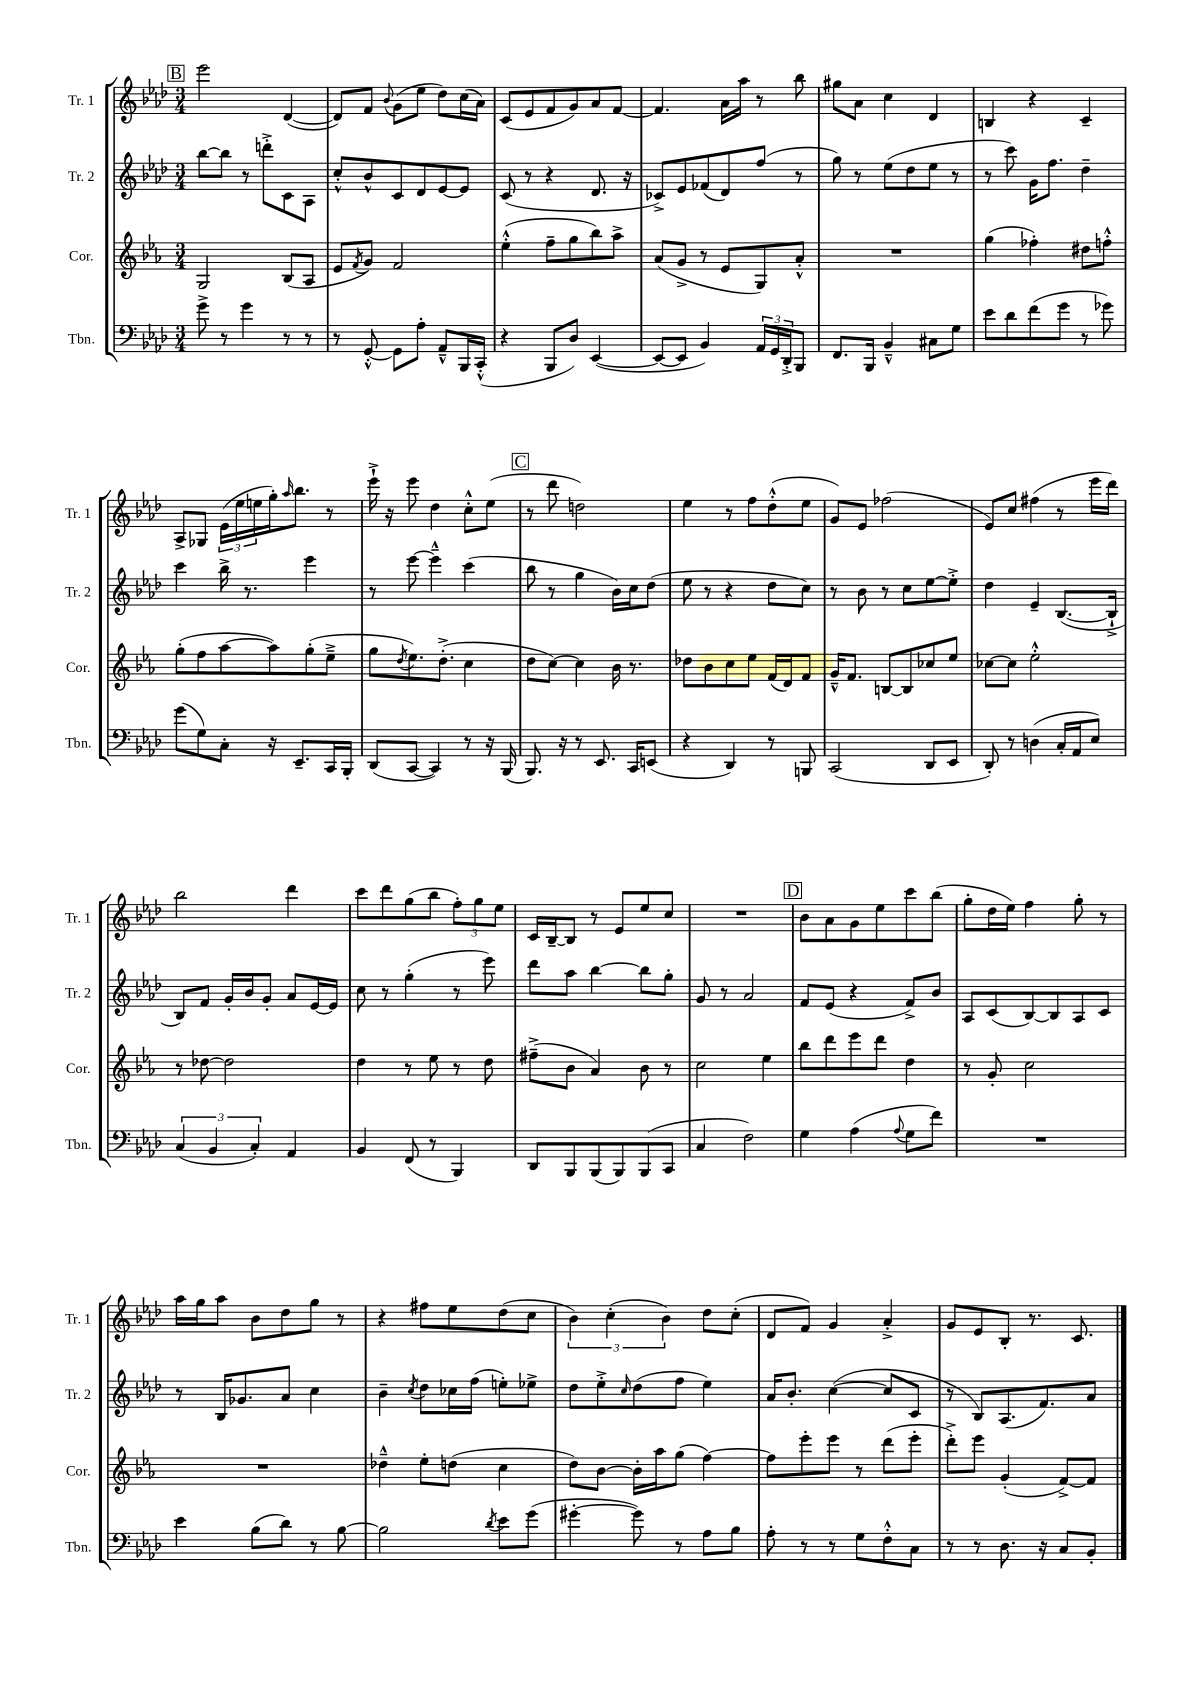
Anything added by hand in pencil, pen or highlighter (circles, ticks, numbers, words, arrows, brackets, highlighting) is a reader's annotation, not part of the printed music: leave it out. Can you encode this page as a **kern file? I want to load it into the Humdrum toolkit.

**kern	**kern	**kern	**kern
*part4	*part3	*part2	*part1
*staff4	*staff3	*staff2	*staff1
*I"Tbn.	*I"Cor.	*I"Tr. 2	*I"Tr. 1
*I'Tbn.	*I'Cor.	*I'Tr. 2	*I'Tr. 1
*clefF4	*clefG2	*clefG2	*clefG2
*k[b-e-a-d-]	*k[b-e-a-]	*k[b-e-a-d-]	*k[b-e-a-d-]
*M3/4	*M3/4	*M3/4	*M3/4
!!LO:REH:place=s1:t=B
=33	=33	=33	=33
8g^\	2G/	[8bb-\L	2eee-\
8r	.	8bb-\J]	.
4g\	.	8r	.
.	.	8dddn'^\L	.
8r	(8B-/L	8c\	([4d-/
8r	8A-/J	8A-\J	.
=34	=34	=34	=34
8r	8e-/L	8cc'^^/L	8d-/L])
.	8qf/	.	.
[8GG'^^/	8g/J)	8b-^^/	8f/J
.	.	.	8qqb-/
8GG\L]	2f/	8c/	(8g\L
8A-'\J	.	8d-/	8ee-\J
8AA-~^^/L	.	[8e-/	8dd-\L)
16BBB-/L	.	8e-/J]	(16cc\L
(16CC'^^/JJ	.	.	16a-\JJ)
=35	=35	=35	=35
4r	(4ee-'^^\	(8c/	(8c/L
.	.	8r	8e-/
8BBB-/L	8ff~\L	4r	8f/
8D-/J)	8gg\	.	8g/)
([4EE-/	8bb-\)	8.d-/	8a-/
.	8aa-^\J	.	[8f/J
.	.	16r	.
=36	=36	=36	=36
8EE-/L_	(8a-/L	8c-X^/L)	4.f/]
8EE-/J]	8g^/J	8e-/	.
4BB-/)	8r	(8f-X/	.
.	8e-/L	8d-/)	16a-\LL
.	.	.	16aa-\JJ
24AA-/LL	8G/)	(8ff/J	8r
24GG/	.	.	.
24DD-'^/J	.	.	.
8BBB-/J	8a-'^^/J	8r	8bb-\
=37	=37	=37	=37
8.FF/L	2.r	8gg\)	8gg#X\L
.	.	8r	8a-\J
16BBB-/Jk	.	.	.
4BB-~^^/	.	(8ee-\L	4cc\
.	.	8dd-\	.
8C#X\L	.	8ee-\J	4d-/
8G\J	.	8r	.
=38	=38	=38	=38
8e-\L	(4gg\	8r	4Bn/
8d-\	.	8ccc\)	.
(8f\	4ff-X'\)	16g\KL	4r
.	.	8.ff\J	.
8g\J	.	.	.
8r	8dd#X\L	4dd-~\	4c~/
8g-X\)	8ffn'^^\J	.	.
!!LO:LB:g=z
=39	=39	=39	=39
(8g\L	(8gg'\L	4ccc\	8A-^/L
8G\)	8ff\	.	8G-X/J
8C'\J	[8aa-\	16bb-^\	(24e-\LL
.	.	.	24ee-\
.	.	8.r	.
.	.	.	24een\
16r	8aa-\])	.	16gg'\J)
.	.	.	16qqaa-/
8.EE-~/L	.	.	8.bb-\J
.	(8gg'\	4eee-\	.
16CC/L	8ee-~^\J	.	8r
16BBB-'/JJ	.	.	.
=40	=40	=40	=40
(8DD-/L	8gg\L	8r	16eee-`^\
.	.	.	16r
.	8qdd/	.	.
[8CC/J	8.ee-\)	[8eee-\	8eee-\
4CC/])	.	4eee-~^^\]	4dd-\
.	(8.dd'^\J	.	.
8r	4cc\	(4ccc\	8cc'^^\L
16r	.	.	(8ee-\J
(16BBB-/	.	.	.
!!LO:REH:place=s1:t=C
=41	=41	=41	=41
8.BBB-/)	8dd\L	8bb-\	8r
.	[8cc\J)	8r	8ddd-\
16r	.	.	.
8r	4cc\]	4gg\	2ddn\)
8.EE-/	.	.	.
.	16b-\	16b-\LL)	.
16CC/KL	8.r	16cc\J	.
(8EEn/J	.	(8dd-\J	.
=42	=42	=42	=42
4r	8dd-X\L	8ee-\	4ee-\
.	8b-\	8r	.
4DD-/)	8cc\	4r	8r
.	8ee-\J	.	8ff\L
8r	(16f/LL	8dd-\L	(8dd-'^^\
.	16d/J)	.	.
8BBBn/	8f/J	8cc\J)	8ee-\J
=43	=43	=43	=43
(2CC/	16g~^^/KL	8r	8g/L)
.	8.f/J	.	.
.	.	8b-\	8e-/J
.	[8Bn/L	8r	(2ff-X\
.	8B/]	8cc\L	.
8DD-/L	8cc-X/	[8ee-\	.
8EE-/J	8ee-/J	8ee-'^\J]	.
=44	=44	=44	=44
8DD-'/)	[8cc-X\L	4dd-\	8e-/L)
8r	8cc-\J]	.	8cc/J
(4Dn\	2ee-'^^\	4e-~/	(4ff#X\
16C'/LL	.	([8.B-/L	8r
16AA-/J	.	.	.
8E-/J)	.	.	16eee-\LL
.	.	16B-`^/Jk]	16ddd-\JJ)
!!LO:LB:g=z
=45	=45	=45	=45
(6C/	8r	8B-/L)	2bb-\
.	[8dd-X\	8f/J	.
6BB-/	.	.	.
.	2dd-\]	16g'/LL	.
.	.	16b-/J	.
6C'/)	.	.	.
.	.	8g'/J	.
4AA-/	.	8a-/L	4ddd-\
.	.	[16e-/L	.
.	.	16e-/JJ]	.
=46	=46	=46	=46
4BB-/	4dd\	8cc\	8ccc\L
.	.	8r	8ddd-\
(8FF/	8r	(4gg'\	(8gg\
8r	8ee-\	.	8bb-\J
4BBB-/)	8r	8r	12ff'\L)
.	.	.	12gg\
.	8dd\	8eee-\)	.
.	.	.	12ee-\J
=47	=47	=47	=47
8DD-/L	(8ff#X~^\L	8ddd-\L	16c/LL
.	.	.	[16B-~/J
8BBB-/	8b-\J	8aa-\J	8B-/J]
(8BBB-/	4a-/)	[4bb-\	8r
8BBB-/)	.	.	8e-/L
(8BBB-/	8b-\	8bb-\L]	8ee-/
8CC/J	8r	8gg'\J	8cc/J
=48	=48	=48	=48
4C/	2cc\	8g/	2.r
.	.	8r	.
2F\)	.	2a-/	.
.	4ee-\	.	.
!!LO:REH:place=s1:t=D
=49	=49	=49	=49
4G\	8bb-\L	8f/L	8b-\L
.	8ddd\	(8e-/J	8a-\
(4A-\	8eee-\	4r	8g\
.	8ddd\J	.	8ee-\
8qqA-/	.	.	.
8G\L	4dd\	8f^/L)	8ccc\
8f\J)	.	8b-/J	(8bb-\J
=50	=50	=50	=50
2.r	8r	8A-/L	8gg'\L
.	8g'/	(8c/	16dd-\L
.	.	.	16ee-\JJ)
.	2cc\	[8B-/)	4ff\
.	.	8B-/]	.
.	.	8A-/	8gg'\
.	.	8c/J	8r
!!LO:LB:g=z
=51	=51	=51	=51
4e-\	2.r	8r	16aa-\LL
.	.	.	16gg\J
.	.	16B-/KL	8aa-\J
.	.	8.g-X/	.
(8B-\L	.	.	8b-\L
8d-\J)	.	8a-/J	8dd-\
8r	.	4cc\	8gg\J
[8B-\	.	.	8r
=52	=52	=52	=52
2B-\]	4dd-X~^^\	4b-~\	4r
.	.	8qcc/	.
.	8ee-'\L	8dd-\L	8ff#X\L
.	(8ddn\J	16cc-X\L	8ee-\
.	.	(16ff\JJ	.
8qd-/	.	.	.
8e-\L	4cc\	8een'\L)	(8dd-\
(8g\J	.	8ee-X^\J	8cc\J
=53	=53	=53	=53
[4g#X'\	8dd\L)	8dd-\L	6b-\)
.	[8b-\J	8ee-'^\	.
.	.	.	(6cc'\
.	.	16qqcc/	.
8g#\])	16b-'\LL]	(8dd-\	.
.	16aa-\J	.	.
.	.	.	6b-\)
8r	(8gg\J	8ff\J	.
8A-\L	[4ff\)	4ee-\)	8dd-\L
8B-\J	.	.	(8cc'\J
=54	=54	=54	=54
8A-'\	8ff\L]	16a-/KL	8d-/L
.	.	8.b-'/J	.
8r	8eee-'\	.	8f/J)
8r	8eee-\J	([4cc\	4g/
8G\L	8r	.	.
8F'^^\	(8ddd\L	8cc/L]	4a-'^/
8C\J	8eee-'\J	8c/J	.
=55	=55	=55	=55
8r	8ddd'^\L)	8r	8g/L
8r	8eee-\J	8B-/L)	8e-/
8.D-\	(4g'/	(8.A-/	8B-'/J
.	.	.	8.r
16r	.	8.f/)	.
8C/L	[8f^/L)	.	.
.	.	.	8.c/
8BB-'/J	8f/J]	8a-/J	.
==	==	==	==
*-	*-	*-	*-
